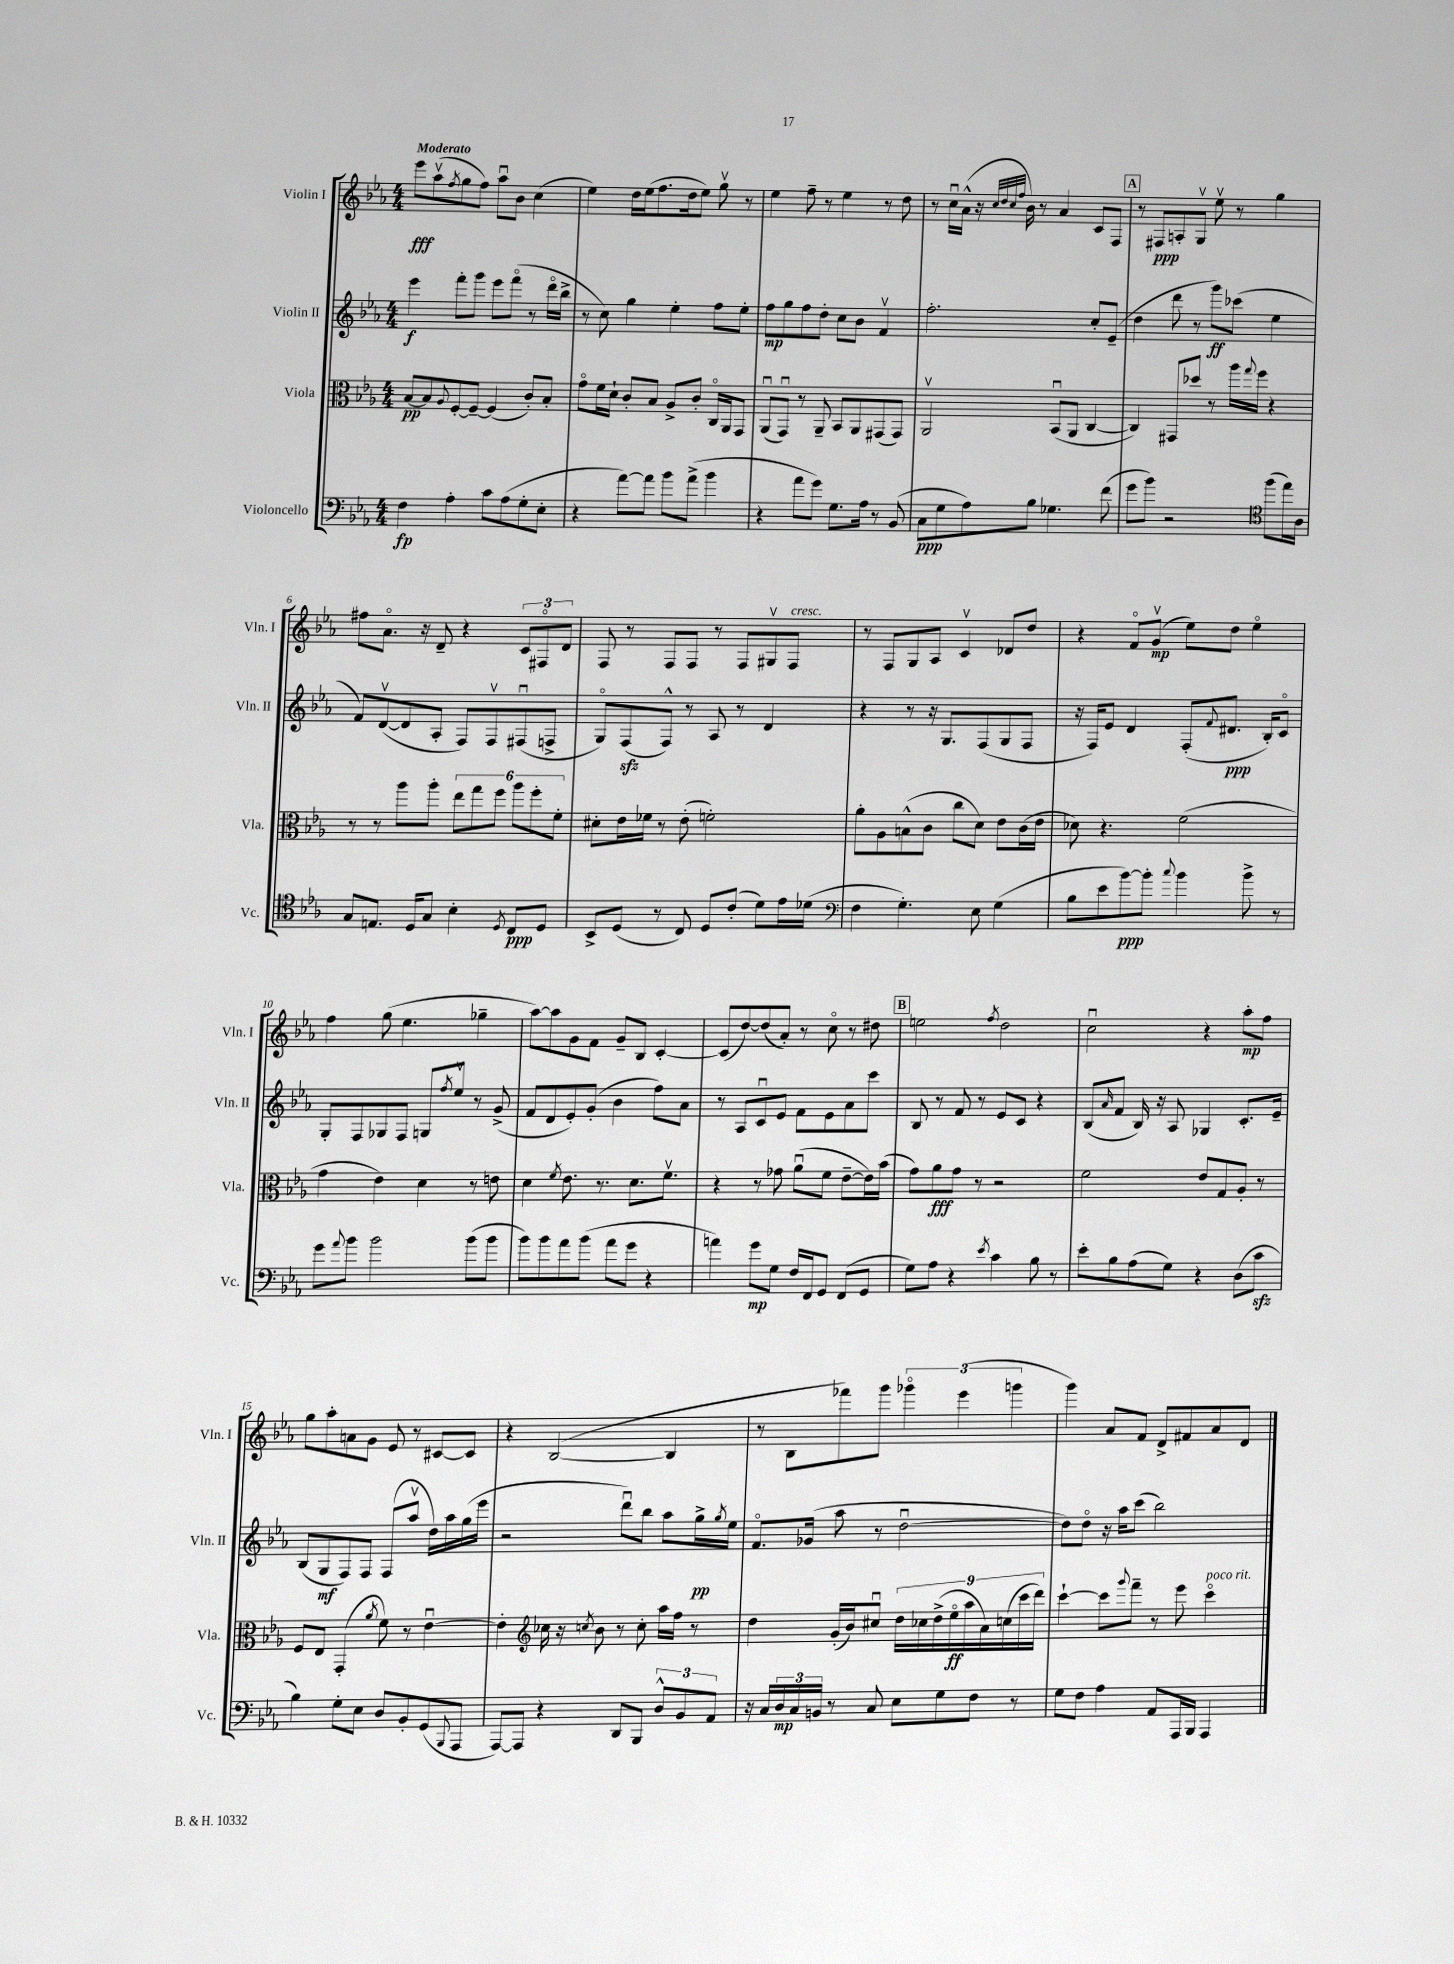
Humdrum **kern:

**kern	**dynam	**kern	**dynam	**kern	**dynam	**kern	**dynam
*part4	*part4	*part3	*part3	*part2	*part2	*part1	*part1
*staff4	*staff4	*staff3	*staff3	*staff2	*staff2	*staff1	*staff1
*I"Violoncello	*	*I"Viola	*	*I"Violin II	*	*I"Violin I	*
*I'Vc.	*	*I'Vla.	*	*I'Vln. II	*	*I'Vln. I	*
*clefF4	*	*clefC3	*	*clefG2	*	*clefG2	*
*k[b-e-a-]	*	*k[b-e-a-]	*	*k[b-e-a-]	*	*k[b-e-a-]	*
*M4/4	*	*M4/4	*	*M4/4	*	*M4/4	*
=1	=1	=1	=1	=1	=1	=1	=1
!	!	!	!	!	!	!LO:TX:a:B:t=Moderato	!
4F\	fp	[8B-/L	pp	4eee-\	f	8eee-\L	fff
.	.	8B-/]	.	.	.	(8aa-v\	.
.	.	8qqA-/	.	.	.	8qff/	.
4A-'\	.	[8F'/	.	8fff'\L	.	8gg\	.
.	.	8F~/J_	.	8ggg\J	.	8ff\J)	.
8c\L	.	(4F/]	.	8eee-\L	.	8aa-u\L	.
(8A-\	.	.	.	(8fff\J	.	8b-\J	.
8G'\	.	8c'/L)	.	8r	.	(4cc\	.
8E-'\J	.	8B-'/J	.	16ddd\LL	.	.	.
.	.	.	.	16bb-^\JJ	.	.	.
=2	=2	=2	=2	=2	=2	=2	=2
4r	.	8g\L	.	8r	.	4ee-\)	.
.	.	16f\L	.	8cc\)	.	.	.
.	.	16d`\JJ	.	.	.	.	.
[8a-\L)	.	8c'/L	.	4gg\	.	16dd\LL	.
.	.	.	.	.	.	(16ee-\J	.
8a-\J]	.	8B-/J	.	.	.	8.ff\	.
8b-\L	.	8A-^/L	.	4ee-'\	.	.	.
.	.	.	.	.	.	16dd\k	.
(8a-^\J	.	8c'/J	.	.	.	8ee-\J)	.
4b-\	.	16C/LL	.	8ff\L	.	8ggv\	.
.	.	16AA-/J	.	.	.	.	.
.	.	8GG/J	.	8ee-'\J	.	8r	.
=3	=3	=3	=3	=3	=3	=3	=3
4r	.	(8AA-u/L	.	8ff\L	mp	4ee-\	.
.	.	8GGu/J)	.	8gg\	.	.	.
8a-\L	.	8r	.	8ff\	.	8ff~\	.
8g\J)	.	8AA-~/	.	8dd'\J	.	8r	.
8.G\L	.	8BB-/L	.	8cc\L	.	4ee-\	.
.	.	8AA-/	.	8b-\J	.	.	.
16A-\Jk	.	.	.	.	.	.	.
8r	.	(8GG#X/	.	4fv/	.	8r	.
(8BB-/	.	8GG#/J)	.	.	.	8dd\	.
=4	=4	=4	=4	=4	=4	=4	=4
8C\L	ppp	2AA-v/	.	2.ff'\	.	8r	.
8G\	.	.	.	.	.	16ccu\LL	.
.	.	.	.	.	.	(16a-^^\JJ	.
8A-\)	.	.	.	.	.	16r	.
.	.	.	.	.	.	32qqcc/LLL	.
.	.	.	.	.	.	32qqdd/	.
.	.	.	.	.	.	32qqcc/	.
.	.	.	.	.	.	32qqff/JJJ	.
.	.	.	.	.	.	16b-\)	.
8B-\J	.	.	.	.	.	8r	.
4.G-X\	.	(8BB-u/L	.	.	.	4a-/	.
.	.	8AA-/J	.	.	.	.	.
.	.	[4C/	.	8cc'/L	.	8c/L	.
(8f\	.	.	.	(8e-~/J	.	8F/J	.
!!LO:REH:place=s1:t=A
=5	=5	=5	=5	=5	=5	=5	=5
8g\L	.	4C/])	.	4dd\	.	8r	.
8b-\J)	.	.	.	.	.	8F#X/L	ppp
2r	.	8GG#X/L	.	8ddd\	.	8An'/	.
.	.	8dd-X/J	.	8r	.	8Gv/J	.
.	.	8r	.	8ggg\L)	ff	8ee-v\	.
.	.	16aa-\LL	.	(8ccc-X\J	.	8r	.
.	.	8qqgg/	.	.	.	.	.
.	.	16ff\JJ	.	.	.	.	.
*clefC4	*	*	*	*	*	*	*
(8ff\L	.	4r	.	4ee-\	.	4gg\	.
16ee-\L)	.	.	.	.	.	.	.
16A-\JJ	.	.	.	.	.	.	.
!!LO:LB:g=z
=6	=6	=6	=6	=6	=6	=6	=6
8G/L	.	8r	.	8f/L)	.	8ff#X\L	.
8.En/J	.	8r	.	([8dv/	.	8.a-\J	.
.	.	8aa-\L	.	8d/]	.	.	.
16D/KL	.	.	.	.	.	16r	.
8G/J	.	8aa-'\J	.	8A-'/J	.	8d~/	.
4B-'\	.	12ee-\L	.	8F/L)	.	4r	.
.	.	12gg\	.	.	.	.	.
.	.	.	.	8Fv/	.	.	.
.	.	12ff\J	.	.	.	.	.
8qD/	.	.	.	.	.	.	.
8C/L	ppp	12aa-\L	.	(8F#Xu/	.	12c/L	.
.	.	12ff'\	.	.	.	12F#X/	.
8D/J	.	.	.	8Fn^/J	.	.	.
.	.	12f'\J	.	.	.	12d/J	.
=7	=7	=7	=7	=7	=7	=7	=7
8BB-^/L	.	8d#X'\L	.	8G/L)	.	8F/	.
(8D/J	.	16e-\L	.	(8Fzz/	.	8r	.
.	.	16f-X\JJ	.	.	.	.	.
8r	.	8r	.	8F^^/J)	.	8F/L	.
8C/)	.	(8e-'\	.	8r	.	8F/J	.
8D/L	.	2fn'\)	.	8A-/	.	8r	.
(8c'/J	.	.	.	8r	.	8F/L	.
8d\L)	.	.	.	4d/	.	8G#Xv/	.
!	!	!	!	!	!	!LO:TX:a:i:t=cresc.	!
16e-\L	.	.	.	.	.	8F/J	.
(16d-X\JJ	.	.	.	.	.	.	.
=8	=8	=8	=8	=8	=8	=8	=8
*clefF4	*	*	*	*	*	*	*
4F\	.	8a-'\L	.	4r	.	8r	.
.	.	8A-\	.	.	.	8F/L	.
4.G'\)	.	(8Bn^^\	.	8r	.	8G/	.
.	.	8c\J	.	16r	.	8A-/J	.
.	.	.	.	8.G/L	.	.	.
.	.	8cc\L	.	.	.	4cv/	.
8E-\	.	8d\J)	.	(8F/	.	.	.
(4G\	.	8e-\L	.	8G/	.	8d-X/L	.
.	.	(16c\L	.	8F/J	.	8dd/J	.
.	.	16e-\JJ	.	.	.	.	.
=9	=9	=9	=9	=9	=9	=9	=9
8B-\L	.	8d-X\)	.	16r	.	4r	.
.	.	.	.	16F/KL)	.	.	.
8e-\	.	4.r	.	8e-/J	.	.	.
[8b-\)	ppp	.	.	4d/	.	8f/L	.
8b-'\J]	.	.	.	.	.	(8gv/J	mp
8qqcc/	.	.	.	.	.	.	.
4b-\	.	(2f\	.	(8F'/L	.	8ee-\L)	.
.	.	.	.	8qqf/	.	.	.
.	.	.	.	8.d#X/J	ppp	8dd\J	.
8b-^\	.	.	.	.	.	4ee-\	.
.	.	.	.	16B-'/KL)	.	.	.
8r	.	.	.	8c/J	.	.	.
!!LO:LB:g=z
=10	=10	=10	=10	=10	=10	=10	=10
8g\L	.	4g\	.	8G'/L	.	4ff\	.
8qqa-/	.	.	.	.	.	.	.
8b-\J	.	.	.	8F/	.	.	.
2b-\	.	4e-\)	.	8G-X/	.	(8gg\	.
.	.	.	.	8F/J	.	4.ee-\	.
.	.	4d\	.	8Gn/L	.	.	.
.	.	.	.	8qff/	.	.	.
.	.	.	.	8ee-v/J	.	.	.
(8b-\L	.	8r	.	8r	.	4gg-X~\	.
8b-\J	.	8en\	.	(8g^/	.	.	.
=11	=11	=11	=11	=11	=11	=11	=11
8b-\L)	.	4d\	.	8f/L	.	[8aa-\L)	.
8b-\	.	.	.	8d/	.	8aa-\]	.
.	.	8qf/	.	.	.	.	.
8a-\	.	8.e-\	.	8e-'/)	.	8g\	.
(8b-\J	.	.	.	(8g'/J	.	8f\J	.
.	.	8.r	.	.	.	.	.
8a-\L	.	.	.	4b-\	.	8g~/L	.
8g\J	.	8.d\L	.	.	.	8B-/J	.
4r	.	.	.	8ff\L)	.	[4c'/	.
.	.	8.fv\J	.	.	.	.	.
.	.	.	.	8a-\J	.	.	.
=12	=12	=12	=12	=12	=12	=12	=12
4an\)	.	4r	.	8r	.	(8c/L]	.
.	.	.	.	8A-/L	.	[8dd/)	.
8g\L	mp	8r	.	8cu/	.	(8dd/]	.
8G\J	.	8g-X\	.	8e-/J	.	8a-'/J)	.
16F/LL	.	(8a-u\L	.	8f\L	.	8r	.
16FF/J	.	.	.	.	.	.	.
8GG/J	.	8f\J	.	8e-\	.	8cc\	.
(8FF/L	.	[8e-~\L	.	8a-\	.	8r	.
8GG/J	.	16e-\L])	.	8ccc\J	.	8dd#X\	.
.	.	(16b-\JJ	.	.	.	.	.
!!LO:REH:place=s1:t=B
=13	=13	=13	=13	=13	=13	=13	=13
8G\L)	.	8g\L)	.	8B-/	.	2een\	.
8A-\J	.	8a-\	fff	8r	.	.	.
4r	.	8g\J	.	8f/	.	.	.
.	.	8r	.	8r	.	.	.
8qe-/	.	.	.	.	.	8qff/	.
4c\	.	2r	.	8e-/L	.	2dd\	.
.	.	.	.	8c/J	.	.	.
8B-\	.	.	.	4r	.	.	.
8r	.	.	.	.	.	.	.
=14	=14	=14	=14	=14	=14	=14	=14
8e-'\L	.	2f\	.	(8B-/L	.	2ccu\	.
.	.	.	.	16qqa-/	.	.	.
8B-\	.	.	.	8f/J	.	.	.
(8A-\	.	.	.	16B-/)	.	.	.
.	.	.	.	16r	.	.	.
8G\J)	.	.	.	8A-/	.	.	.
4r	.	8e-/L	.	4G-X/	.	4r	.
.	.	8G/	.	.	.	.	.
(8D\L	.	8A-'/J	.	8.c'/L	.	8aa-'\L	mp
8czz\J	.	8r	.	.	.	8ff\J	.
.	.	.	.	16e-~/Jk	.	.	.
!!LO:LB:g=z
=15	=15	=15	=15	=15	=15	=15	=15
4B-\)	.	8F/L	.	(8B-/L	.	8gg\L	.
.	.	8E-/J	.	8G/	mf	8aa-'\	.
8G'\L	.	(4GG'/	.	8F/)	.	8an\	.
8E-\J	.	.	.	8F/J	.	8g\J	.
.	.	8qa-/	.	.	.	.	.
8D/L	.	8f\)	.	(8F/L	.	8e-/	.
8BB-'/	.	8r	.	8aa-v/J	.	8r	.
(8GG/	.	[4e-u\	.	16dd\LL)	.	[8c#X/L	.
.	.	.	.	16aa-\	.	.	.
8qqBBB-/	.	.	.	.	.	.	.
8AAA-/J	.	.	.	(16gg\	.	8c#/J]	.
.	.	.	.	16eee-\JJ	.	.	.
=16	=16	=16	=16	=16	=16	=16	=16
[8AAA-/L)	.	4e-'\]	.	2r	.	4r	.
8AAA-/J]	.	.	.	.	.	.	.
*	*	*clefG2	*	*	*	*	*
4r	.	16cc-X\	.	.	.	([2B-/	.
.	.	16r	.	.	.	.	.
.	.	8qccn/	.	.	.	.	.
.	.	8b-\	.	.	.	.	.
8DD/L	.	8r	.	8dddu\L)	.	.	.
8BBB-/J	.	8cc'\	.	8bb-\J	.	.	.
12D^^/L	.	16aa-\LL	.	8aa-\L	.	4B-/]	.
.	.	16ff\JJ	.	.	.	.	.
12BB-/	.	.	.	.	.	.	.
.	.	8r	.	16gg^\L	pp	.	.
12AA-/J	.	.	.	.	.	.	.
.	.	.	.	8qgg/	.	.	.
.	.	.	.	16ee-\JJ	.	.	.
=17	=17	=17	=17	=17	=17	=17	=17
16r	.	4dd\	.	8.f/L	.	8r	.
16C/LL	.	.	.	.	.	.	.
24D/	mp	.	.	.	.	8B-\L	.
24C/	.	.	.	.	.	.	.
.	.	.	.	(16g-X/Jk	.	.	.
24BBn/JJ	.	.	.	.	.	.	.
8r	.	(16g'/LL	.	8aa-\	.	8fff-X\)	.
.	.	16b-/J)	.	.	.	.	.
8C/	.	8cc#Xu/J	.	8r	.	8ggg\J	.
8E-\L	.	18dd\LL	.	[2ddu\	.	6ggg-X\	.
.	.	18cc-X\	.	.	.	.	.
.	.	(18dd^\	.	.	.	.	.
8G\	.	.	.	.	.	.	.
.	.	18ee-\	ff	.	.	(6eee-\	.
.	.	18aa-\	.	.	.	.	.
8F\J	.	.	.	.	.	.	.
.	.	18a-\)	.	.	.	.	.
.	.	(18ccn\	.	.	.	6gggn\	.
8r	.	.	.	.	.	.	.
.	.	18ccc\	.	.	.	.	.
.	.	18ddd\JJ)	.	.	.	.	.
=18	=18	=18	=18	=18	=18	=18	=18
8G\L	.	[4ccc`\	.	8dd\L])	.	4ggg\)	.
8F\J	.	.	.	8dd\J	.	.	.
4A-\	.	8ccc\L]	.	16r	.	8a-/L	.
.	.	.	.	16aa-\KL	.	.	.
.	.	8qqggg/	.	.	.	.	.
.	.	8fff~\J	.	(8ccc\J	.	8f/J	.
8AA-/L	.	8r	.	2bb-\)	.	8d^/L	.
16AAA-/L	.	8eee-\	.	.	.	8f#X/	.
16BBB-/JJ	.	.	.	.	.	.	.
!	!	!LO:TX:a:i:t=poco rit.	!	!	!	!	!
4AAA-/	.	4ccc\	.	.	.	8a-/	.
.	.	.	.	.	.	8d/J	.
==	==	==	==	==	==	==	==
*-	*-	*-	*-	*-	*-	*-	*-
